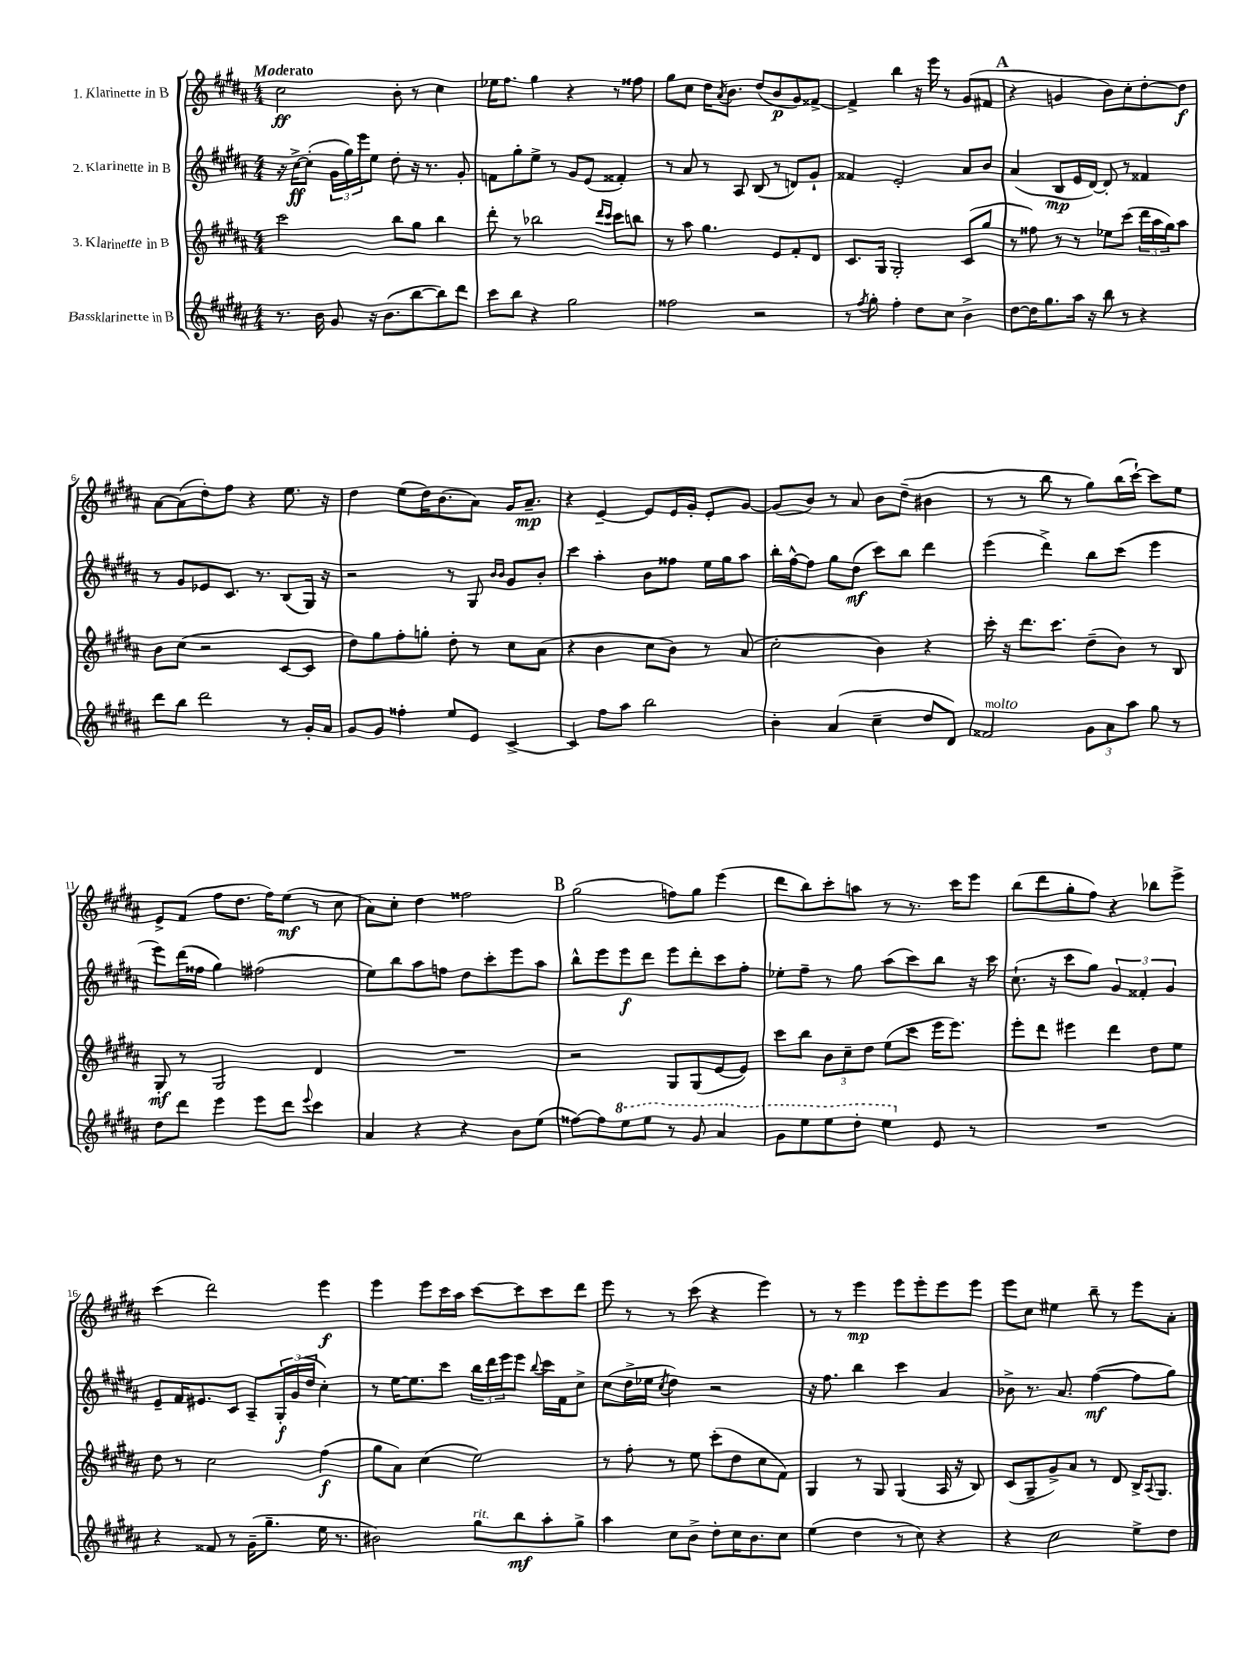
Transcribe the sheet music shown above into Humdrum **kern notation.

**kern	**dynam	**kern	**dynam	**kern	**dynam	**kern	**dynam
*part4	*part4	*part3	*part3	*part2	*part2	*part1	*part1
*staff4	*staff4	*staff3	*staff3	*staff2	*staff2	*staff1	*staff1
*I"Bassklarinette in B	*	*I"3. Klarinette in B	*	*I"2. Klarinette in B	*	*I"1. Klarinette in B	*
*clefG2	*	*clefG2	*	*clefG2	*	*clefG2	*
*k[f#c#g#d#a#]	*	*k[f#c#g#d#a#]	*	*k[f#c#g#d#a#]	*	*k[f#c#g#d#a#]	*
*M4/4	*	*M4/4	*	*M4/4	*	*M4/4	*
=1	=1	=1	=1	=1	=1	=1	=1
!	!	!	!	!	!	!LO:TX:a:B:t=Moderato	!
8.r	.	2ccc#\	.	16r	.	2cc#\	ff
.	.	.	.	[16cc#^\KL	ff	.	.
.	.	.	.	(8cc#'\J]	.	.	.
16b\	.	.	.	.	.	.	.
8g#/	.	.	.	24g#\LL	.	.	.
.	.	.	.	24gg#\)	.	.	.
.	.	.	.	24eee\J	.	.	.
16r	.	.	.	8ee\J	.	.	.
(8.b\L	.	.	.	.	.	.	.
.	.	8bb\L	.	8dd#'\	.	8b'\	.
[8bb\	.	8gg#\J	.	16r	.	8r	.
.	.	.	.	8.r	.	.	.
8bb\])	.	4bb\	.	.	.	4cc#\	.
8ddd#\J	.	.	.	8g#'/	.	.	.
=2	=2	=2	=2	=2	=2	=2	=2
8ccc#\L	.	8ddd#'\	.	8fn\L	.	16ee-X\KL	.
.	.	.	.	.	.	8.ff#\J	.
8bb\J	.	8r	.	8gg#'\	.	.	.
4r	.	2bb-X\	.	8ee^\J	.	4gg#\	.
.	.	.	.	8r	.	.	.
2gg#\	.	.	.	8g#/L	.	4r	.
.	.	.	.	(8e/J	.	.	.
.	.	16qqddd#/LL	.	.	.	.	.
.	.	16qqccc#/JJ	.	.	.	.	.
.	.	8ccc#\L	.	4f##X'/)	.	8r	.
.	.	8bbn\J	.	.	.	8ff##X\	.
=3	=3	=3	=3	=3	=3	=3	=3
2ff##X\	.	8r	.	8r	.	8gg#\L	.
.	.	8aa#\	.	8a#/	.	8cc#\J	.
.	.	4.gg#\	.	8r	.	16dd#\KL	.
.	.	.	.	.	.	8qa#/	.
.	.	.	.	.	.	8.b\J	.
.	.	.	.	8A#/	.	.	.
2r	.	.	.	(8B/	.	(8dd#/L	.
.	.	8e/L	.	8r	.	8b/	p
.	.	8f#'/	.	8dn/L)	.	8g#/)	.
.	.	8d#/J	.	8g#`/J	.	[8f##X^/J	.
=4	=4	=4	=4	=4	=4	=4	=4
8r	.	8.c#/L	.	4f##X/	.	4f##^/]	.
8qff#/	.	.	.	.	.	.	.
8gg#'\	.	.	.	.	.	.	.
.	.	16G#/Jk	.	.	.	.	.
4ff#'\	.	2G#'/	.	2e'/	.	4bb\	.
8dd#\L	.	.	.	.	.	16r	.
.	.	.	.	.	.	16eee\	.
8cc#\J	.	.	.	.	.	8r	.
4b^\	.	(8c#/L	.	8a#/L	.	(8g#/L	.
.	.	8gg#/J	.	8b/J	.	8f#X/J	.
!!LO:REH:place=s1:t=A
=5	=5	=5	=5	=5	=5	=5	=5
[8dd#\L	.	8r	.	(4a#/	.	4r	.
16dd#\K]	.	8ff##X\)	.	.	.	.	.
8.gg#\	.	.	.	.	.	.	.
.	.	8r	.	8B/L	mp	4gn/	.
16aa#\Jk	.	8r	.	16e/L	.	.	.
16r	.	.	.	[16d#/JJ)	.	.	.
8bb\	.	8ee-X\L	.	8d#'/]	.	8b\L)	.
8r	.	(8ccc#\J	.	8r	.	8cc#'\	.
4r	.	24ddd#\LL	.	4f##X/	.	[8dd#'\	.
.	.	24aa#\	.	.	.	.	.
.	.	24gg#\J)	.	.	.	.	.
.	.	8aa#\J	.	.	.	8dd#\J]	f
!!LO:LB:g=z
=6	=6	=6	=6	=6	=6	=6	=6
8ddd#\L	.	8b\L	.	8r	.	[8a#\L	.
8bb\J	.	(8cc#\J	.	8g#/L	.	(8a#\]	.
2ddd#\	.	2r	.	8e-X/	.	8dd#'\)	.
.	.	.	.	8.c#/J	.	8ff#\J	.
.	.	.	.	.	.	4r	.
.	.	.	.	8.r	.	.	.
8r	.	[8c#/L	.	(8B/L	.	8.ee\	.
16g#'/LL	.	8c#/J]	.	16G#/Jk)	.	.	.
16a#/JJ	.	.	.	16r	.	16r	.
=7	=7	=7	=7	=7	=7	=7	=7
8g#/L	.	8dd#\L)	.	2r	.	4dd#\	.
8g#/J	.	8gg#\	.	.	.	.	.
4ff##X'\	.	8ff#'\	.	.	.	(8ee\L	.
.	.	8ggn'\J	.	.	.	16dd#\K)	.
.	.	.	.	.	.	(8.b\	.
8ee/L	.	8dd#'\	.	8r	.	.	.
8e/J	.	8r	.	8G#/	.	8a#\J)	.
.	.	.	.	16qqb/LL	.	.	.
.	.	.	.	16qqb/JJ	.	.	.
[4c#^/	.	8cc#\L	.	8g#/L	.	16g#/KL	.
.	.	.	.	.	.	8.a#~/J	mp
.	.	(8a#\J	.	8b'/J	.	.	.
=8	=8	=8	=8	=8	=8	=8	=8
4c#/]	.	4r	.	4ccc#\	.	4r	.
8ff#\L	.	4b\	.	4aa#'\	.	[4e~/	.
8aa#\J	.	.	.	.	.	.	.
2bb\	.	8cc#\L	.	8b\L	.	8e/L]	.
.	.	8b\J)	.	8ff##X\J	.	16e/L	.
.	.	.	.	.	.	16g#'/JJ	.
.	.	8r	.	16ee\LL	.	8e'/L	.
.	.	.	.	16gg#\J	.	.	.
.	.	(8a#/	.	8aa#\J	.	[8g#/J	.
=9	=9	=9	=9	=9	=9	=9	=9
4b'\	.	2cc#'\	.	16bb'\LL	.	(8g#/L]	.
.	.	.	.	[16ff#^^\J	.	.	.
.	.	.	.	8ff#\J]	.	8b/J)	.
(4a#/	.	.	.	8gg#\L	.	8r	.
.	.	.	.	(8dd#\J	mf	8a#/	.
4cc#~\	.	4b\)	.	8ccc#\L)	.	8b\L	.
.	.	.	.	8bb\J	.	(8dd#~\J	.
8dd#/L	.	4r	.	4ddd#\	.	4b#X\	.
8d#/J)	.	.	.	.	.	.	.
=10	=10	=10	=10	=10	=10	=10	=10
!LO:TX:a:i:t=molto	!	!	!	!	!	!	!
2f##X/	.	16ccc#'\	.	(4eee\	.	8r	.
.	.	16r	.	.	.	.	.
.	.	8.ddd#\L	.	.	.	8r	.
.	.	.	.	4ddd#^\)	.	8bb\	.
.	.	8.ccc#\J	.	.	.	.	.
.	.	.	.	.	.	8r	.
12g#\L	.	(8dd#~\L	.	8bb\L	.	8gg#\L)	.
12a#\	.	.	.	.	.	.	.
.	.	8b\J)	.	(8ccc#\J	.	(16bb\L	.
12aa#\J	.	.	.	.	.	.	.
.	.	.	.	.	.	[16ccc#`\JJ)	.
8gg#\	.	8r	.	4eee\	.	8ccc#\L]	.
8r	.	8B/	.	.	.	8ee\J	.
!!LO:LB:g=z
=11	=11	=11	=11	=11	=11	=11	=11
8dd#\L	.	8G#'/	mf	8eee\L)	.	8e^/L	.
8ddd#\J	.	8r	.	(16ddd#\L	.	(8f#/J	.
.	.	.	.	16ff##X\JJ	.	.	.
4eee\	.	2G#/	.	4gg#\)	.	8ff#\L	.
.	.	.	.	.	.	8.dd#\J	.
8eee\L	.	.	.	(2ff#X\	.	.	.
.	.	.	.	.	.	16ff#\KL)	.
8ddd#\J	.	.	.	.	.	(8ee\J	mf
8qqeee/	.	.	.	.	.	.	.
4ccc#\	.	4d#/	.	.	.	8r	.
.	.	.	.	.	.	8cc#\	.
=12	=12	=12	=12	=12	=12	=12	=12
4a#/	.	1r	.	8ee\L)	.	8a#\L)	.
.	.	.	.	8bb\	.	8cc#'\J	.
4r	.	.	.	8aa#\	.	4dd#\	.
.	.	.	.	8ffn\J	.	.	.
4r	.	.	.	8dd#\L	.	2ff##X\	.
.	.	.	.	8ccc#'\	.	.	.
8b\L	.	.	.	8eee\	.	.	.
(8ee\J	.	.	.	8aa#\J	.	.	.
!!LO:REH:place=s1:t=B
=13	=13	=13	=13	=13	=13	=13	=13
[8ff##X\L)	.	2r	.	8bb^^\L	.	(2gg#\	.
8ff##\]	.	.	.	8eee\	.	.	.
*8va	*	*	*	*	*	*	*
8eee\	.	.	.	8eee\	f	.	.
8eee\J	.	.	.	8ddd#\J	.	.	.
8r	.	8G#/L	.	8eee\L	.	8ffn\L)	.
8gg#/	.	(8G#/	.	8ddd#'\	.	8gg#\J	.
4aa#/	.	[8e/	.	8ccc#\	.	(4eee\	.
.	.	8e/J])	.	8ff#'\J	.	.	.
=14	=14	=14	=14	=14	=14	=14	=14
8gg#\L	.	8ccc#\L	.	8ee-X'\L	.	8ddd#\L	.
8eee\	.	8bb\J	.	8ff#~\J	.	8bb\)	.
8eee\	.	12b\L	.	8r	.	8ccc#'\	.
.	.	12cc#~\	.	.	.	.	.
8ddd#'\J	.	.	.	8gg#\	.	8aan\J	.
.	.	12dd#\J	.	.	.	.	.
4eee\	.	(8ee\L	.	(8aa#\L	.	8r	.
.	.	8ccc#\J	.	8ccc#\)	.	8.r	.
*X8va	*	*	*	*	*	*	*
8e/	.	16eee\KL	.	8bb\J	.	.	.
.	.	8.eee\J)	.	.	.	16ccc#\KL	.
8r	.	.	.	16r	.	8eee\J	.
.	.	.	.	16ccc#\	.	.	.
=15	=15	=15	=15	=15	=15	=15	=15
1r	.	8eee'\L	.	(8.cc#`\	.	(8bb\L	.
.	.	8ddd#\J	.	.	.	8ddd#\	.
.	.	.	.	16r	.	.	.
.	.	4eee#X\	.	8ccc#\L	.	8gg#'\	.
.	.	.	.	8gg#\J)	.	8ff#\J)	.
.	.	4ddd#\	.	6g#/	.	4r	.
.	.	.	.	6f##X'/	.	.	.
.	.	8dd#\L	.	.	.	8bb-X\L	.
.	.	.	.	6g#/	.	.	.
.	.	8ee\J	.	.	.	8eee^\J	.
!!LO:LB:g=z
=16	=16	=16	=16	=16	=16	=16	=16
4r	.	8dd#\	.	8e~/L	.	(4ccc#\	.
.	.	8r	.	16f#/K	.	.	.
.	.	.	.	8.e#X/	.	.	.
8f##X/	.	2cc#\	.	.	.	2ddd#\)	.
8r	.	.	.	8c#/J	.	.	.
(16g#~\KL	.	.	.	8A#~/L	.	.	.
8.gg#~\J	.	.	.	.	.	.	.
.	.	.	.	24G#'/L	f	.	.
.	.	.	.	(24g#/	.	.	.
.	.	.	.	24dd#/JJ	.	.	.
16ee\	.	(4ff#\	f	4cc#'\)	.	4eee\	f
8.r	.	.	.	.	.	.	.
=17	=17	=17	=17	=17	=17	=17	=17
2b#X\)	.	8gg#\L	.	8r	.	4eee\	.
.	.	8a#\J)	.	[16ee\KL	.	.	.
.	.	.	.	8.ee\]	.	.	.
.	.	(4cc#\	.	.	.	8eee\L	.
.	.	.	.	8ccc#\J	.	16ccc#\L	.
.	.	.	.	.	.	16aa#\JJ	.
!LO:TX:a:i:t=rit.	!	!	!	!	!	!	!
8gg#\L	.	2ee\)	.	24bb\LL	.	[8ccc#\L	.
.	.	.	.	24ddd#\	.	.	.
.	.	.	.	24eee\J	.	.	.
8bb\	mf	.	.	8eee\J	.	8ccc#\]	.
.	.	.	.	8qqbb/	.	.	.
8aa#'\	.	.	.	16ccc#\LL	.	8ccc#\	.
.	.	.	.	16f#\J	.	.	.
8gg#^\J	.	.	.	8cc#^\J	.	8ddd#\J	.
=18	=18	=18	=18	=18	=18	=18	=18
4aa#\	.	8r	.	(8cc#\L	.	8eee\	.
.	.	8ff#'\	.	16dd#^\L	.	8r	.
.	.	.	.	16ee-X\JJ	.	.	.
.	.	.	.	8qcc#/	.	.	.
8cc#\L	.	8r	.	4dd#\)	.	8r	.
8b^\J	.	8ee\	.	.	.	(8ccc#\	.
8dd#'\L	.	(8ccc#'\L	.	2r	.	4r	.
16cc#\K	.	8dd#\	.	.	.	.	.
8.b\	.	.	.	.	.	.	.
.	.	8cc#\	.	.	.	4eee\)	.
8cc#\J	.	8f#\J)	.	.	.	.	.
=19	=19	=19	=19	=19	=19	=19	=19
(4ee\	.	4G#/	.	16r	.	8r	.
.	.	.	.	8.ff#\	.	.	.
.	.	.	.	.	.	8r	.
4dd#\	.	8r	.	4bb\	.	4eee\	mp
.	.	8G#/	.	.	.	.	.
8r	.	(4G#/	.	4ccc#\	.	8eee\L	.
8cc#\)	.	.	.	.	.	8eee'\	.
4r	.	16A#/	.	4a#/	.	8eee\	.
.	.	16r	.	.	.	.	.
.	.	8B/)	.	.	.	8eee\J	.
=20	=20	=20	=20	=20	=20	=20	=20
4r	.	(8c#/L	.	8b-X^\	.	8eee\L	.
.	.	8G#~/	.	8.r	.	8cc#\J	.
2cc#\	.	8g#^/)	.	.	.	4ee#X\	.
.	.	.	.	8.a#/	.	.	.
.	.	8a#/J	.	.	.	.	.
.	.	8r	.	([4ff#\	mf	8bb~\	.
.	.	8d#/	.	.	.	8r	.
8ee^\L	.	16B^/KL	.	8ff#\L]	.	8eee\L	.
.	.	8qqA#/	.	.	.	.	.
.	.	8.G#/J	.	.	.	.	.
8dd#\J	.	.	.	8gg#\J)	.	8a#'\J	.
==	==	==	==	==	==	==	==
*-	*-	*-	*-	*-	*-	*-	*-
